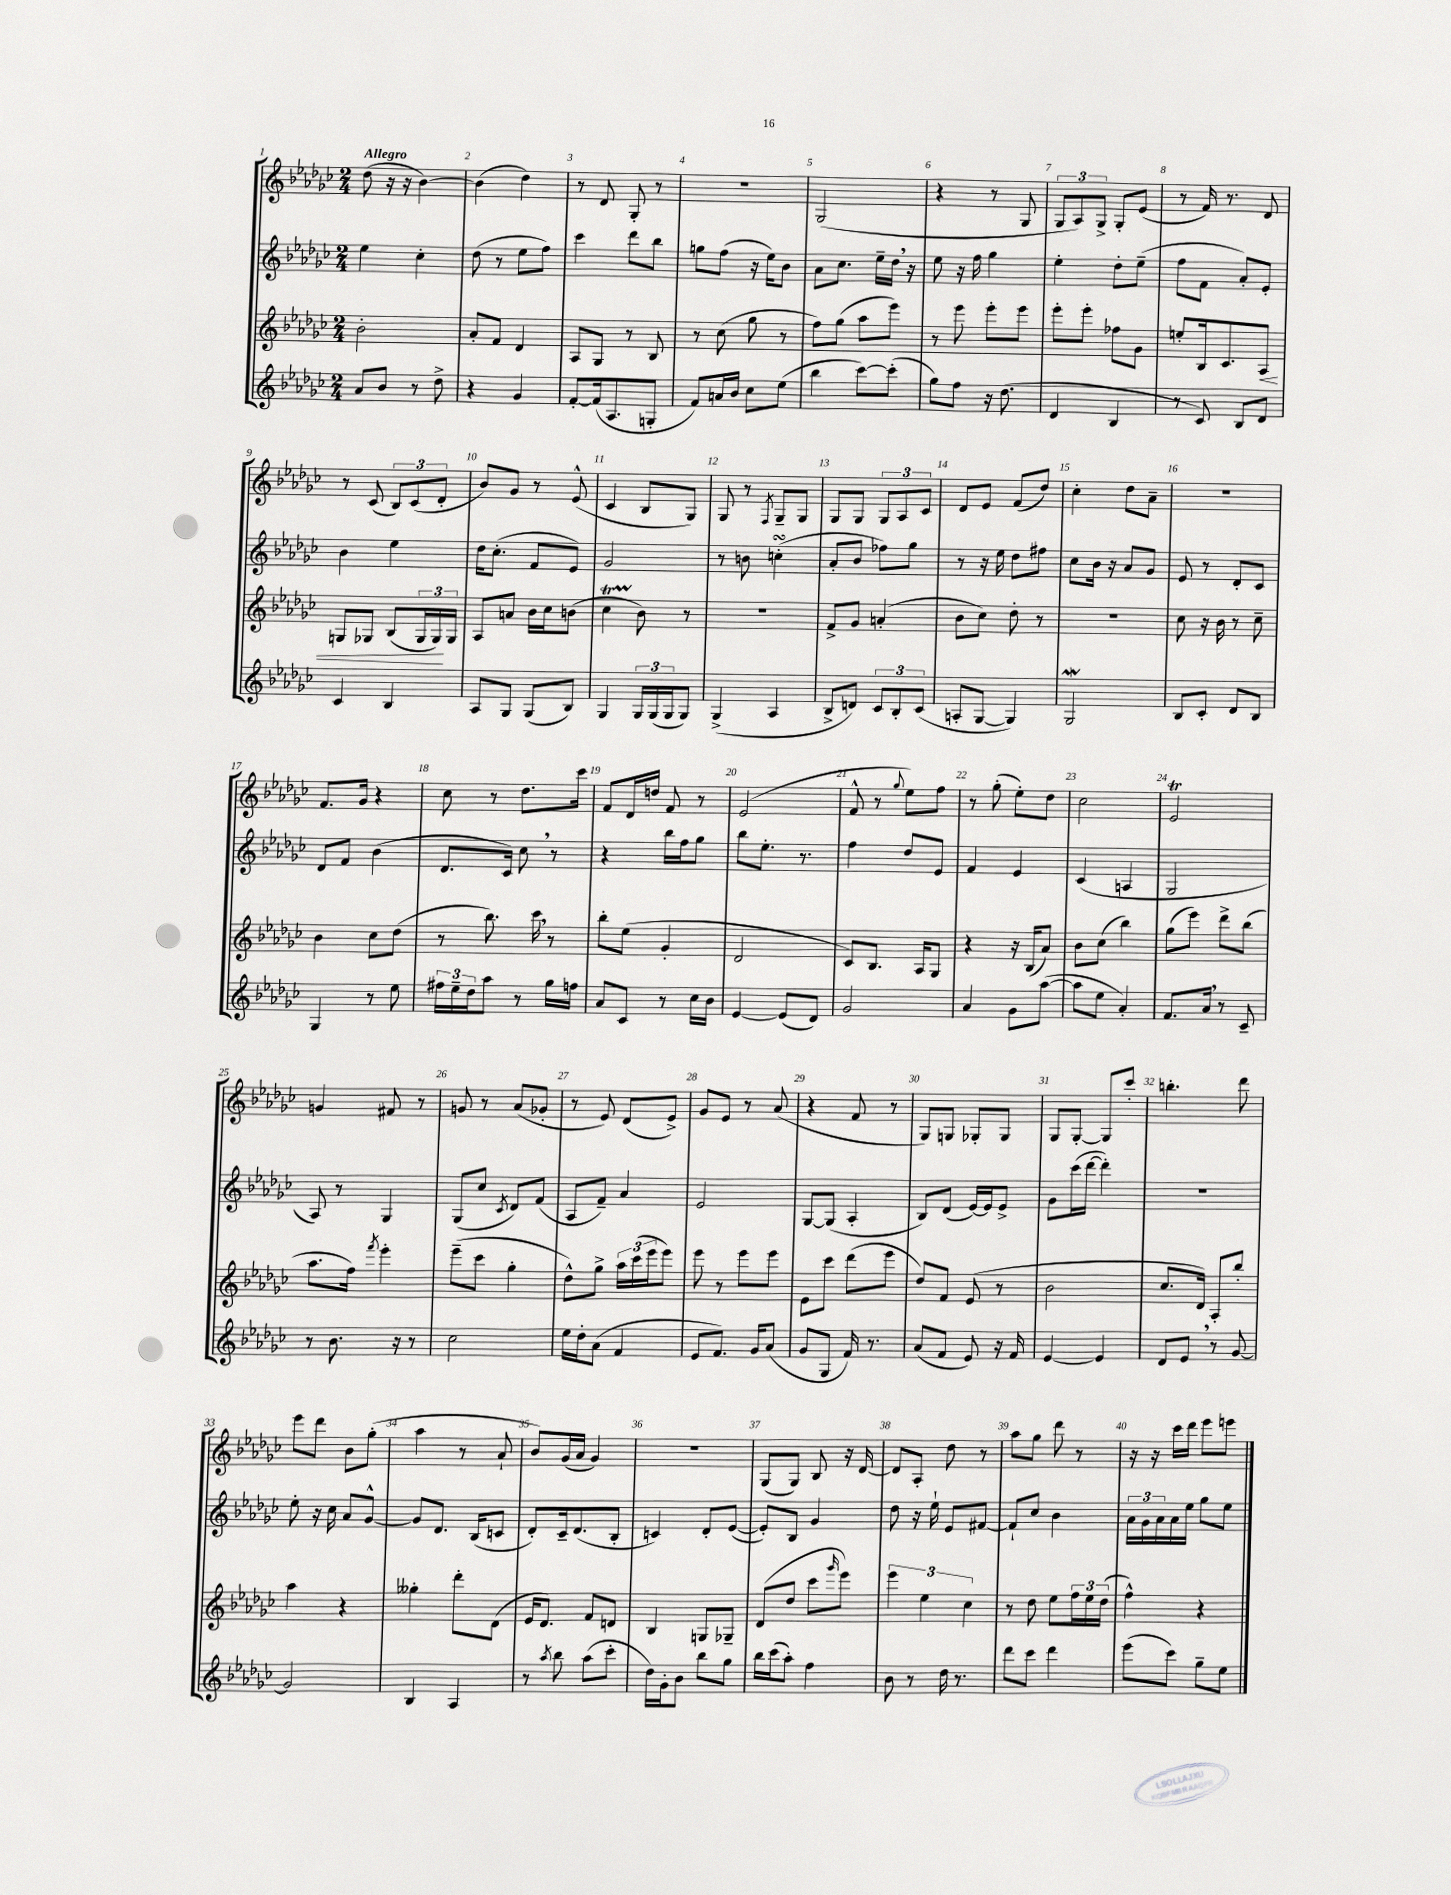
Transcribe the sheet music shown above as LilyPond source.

<<
\new StaffGroup <<
\new Staff = "s0" {
    \clef treble \key ges \major \numericTimeSignature \time 2/4 \tempo "Allegro"
    des''8( r16 r16 bes'4~) |
    bes'4( des''4) |
    r8 des'8 ges8-. r8 |
    r2 |
    ges2( |
    r4 r8 ges8 |
    \tuplet 3/2 { ges8 aes8) ges8-> } ges8-. ees'8( |
    r8 f'16) r8. des'8 |
    r8 ces'8( \tuplet 3/2 { bes8) ces'8( des'8-. } |
    bes'8) ges'8 r8 ees'8-^( |
    ces'4 bes8 ges8) |
    ges8 r8 \acciaccatura { f8 } ges8-- ges8 |
    ges8 ges8 \tuplet 3/2 { ges8 aes8 ces'8 } |
    des'8 ees'8 f'8( des''8) |
    ces''4-. des''8 aes'8-- |
    R2 |
    f'8. ges'16 r4 |
    ces''8 r8 des''8. ces'''16 |
    f'8 des'16 d''16 f'8 r8 |
    ees'2( |
    f'8-^ r8 \appoggiatura { ges''8 } ees''8) f''8 |
    r8 ges''8-.( ees''8-.) des''8 |
    ces''2 |
    ees'2\trill |
    g'4 fis'8 r8 |
    g'8 r8 aes'8( ges'8-. |
    r8 ees'8) des'8( ees'8->) |
    ges'8 ees'8 r8 aes'8( |
    r4 f'8 r8 |
    ges8) g8 ges8-. ges8 |
    ges8 ges8~-. ges8 ces'''8-. |
    b''4.-. des'''8 |
    ees'''8 des'''8 bes'8 ges''8-.( |
    aes''4 r8 aes'8-! |
    bes'8) ges'16( aes'16 ges'4) |
    R2 |
    ges8( ges8) bes8 r16 des'16~ |
    des'8 aes8-. des''8 r8 |
    aes''8 ges''8 des'''8 r8 |
    r16 r16 ces'''16 des'''16 ees'''8 e'''8 \bar "|." |
}
\new Staff = "s1" {
    \clef treble \key ges \major \numericTimeSignature \time 2/4
    ees''4 ces''4-. |
    des''8( r8 ees''8 f''8) |
    ces'''4 des'''8 bes''8 |
    g''8 f''8( r16 ees''16) bes'8 |
    aes'8 ces''8. ees''16-- des''16 \breathe r16 |
    ees''8 r16 f''16 ges''4 |
    ees''4-. des''8-. ees''8--( |
    f''8 f'8 aes'8-.) ees'8-. |
    bes'4 ees''4 |
    des''16 ces''8.-.( f'8 ees'8) |
    ges'2 |
    r8 b'8 c''4-.\turn( |
    aes'8-. bes'8 fes''8) ges''8 |
    r8 r16 ees''16 des''8 fis''8 |
    ces''8 bes'16 r16 aes'8 ges'8 |
    ees'8 r8 des'8-. ces'8 |
    des'8 f'8 bes'4( |
    des'8. ces'16) ces''8 \breathe r8 |
    r4 bes''16 f''16 ges''8 |
    bes''8 ees''8.-. r8. |
    f''4 des''8 ees'8 |
    f'4 ees'4 |
    ces'4( a4 |
    ges2 |
    aes8) r8 ges4 |
    ges8( ces''8 \acciaccatura { ces'8 } des'8) f'8( |
    aes8 f'8--) aes'4 |
    ees'2 |
    ges8~ ges8( aes4-. |
    bes8) des'8( ees'16~) ees'16 ees'8-> |
    ges'8 ces'''16( des'''16~ des'''4-.) |
    r2 |
    ees''8-. r16 ces''16 aes'8 ges'8~-^ |
    ges'8 des'8. bes16( c'8 |
    des'8-.) ces'16-- des'8.( bes8-. |
    c'4) des'8-. ees'8~( |
    ees'8-.) bes8 ges'4 |
    des''8 r16 ees''16-! ees'8 fis'8~ |
    fis'8-! ces''8 bes'4 |
    \tuplet 3/2 { aes'16 ges'16 aes'16 } aes'16 ees''16 ges''8 ees''8 \bar "|." |
}
\new Staff = "s2" {
    \clef treble \key ges \major \numericTimeSignature \time 2/4
    bes'2-. |
    aes'8-. f'8 des'4 |
    aes8 ges8 r8 bes8 |
    r8 ces''8( ges''8 r8 |
    f''8) ges''8( aes''8 ees'''8) |
    r8 ees'''8 ees'''8-. ees'''8 |
    ees'''8-. ees'''8-. fes''8 ges'8 |
    e''8-. bes16 ces'8. aes8\< |
    g8 ges8 bes8( \tuplet 3/2 { ges16 ges16\!) ges16 } |
    aes8 a'8 bes'16 ces''16 b'8( |
    ces''4\startTrillSpan bes'8\stopTrillSpan) r8 |
    R2 |
    f'8-> ges'8 a'4-.( |
    bes'8 ces''8) des''8-. r8 |
    r2 |
    ces''8 r16 bes'16 r8 ces''8-- |
    bes'4 ces''8 des''8( |
    r8 bes''8.) ces'''16 \breathe r8 |
    bes''8-. ees''8( ges'4-. |
    des'2 |
    ces'8) bes8. aes16 ges8 |
    r4 r16 bes16( aes'8) |
    bes'8 ces''8( bes''4) |
    ges''8( ees'''8) des'''8-> bes''8( |
    aes''8. f''16) \acciaccatura { f'''8 } ees'''4-. |
    ees'''8--( ces'''8 ges''4-. |
    des''8-^) ges''8-> \tuplet 3/2 { aes''16 ces'''16( ees'''16 } ees'''8) |
    ees'''8 r8 ees'''8 ees'''8 |
    ees'8 ces'''8 des'''8( ees'''8 |
    des''8) f'8 ees'8( r8 |
    bes'2 |
    ces''8. des'16) aes8-. bes''8-. |
    aes''4 r4 |
    geses''4-. des'''8-. des'8( |
    ees'16 des'8.) f'8 d'8 |
    bes4 g8 ges8-- |
    des'8( des''8 ces'''8 \grace { ges'''16 } ees'''8) |
    \tuplet 3/2 { ees'''4 ees''4 ces''4 } |
    r8 des''8 ees''8 \tuplet 3/2 { f''16 ees''16 des''16( } |
    f''4-^) r4 \bar "|." |
}
\new Staff = "s3" {
    \clef treble \key ges \major \numericTimeSignature \time 2/4
    aes'8 bes'8 r8 des''8-> |
    r4 ges'4 |
    f'8~-. f'16( aes8. g8-. |
    f'8) a'16 bes'16 ces''8 ees''8( |
    bes''4 ces'''8~) ces'''8-.( |
    ges''8) f''8 r16 des''8.( |
    des'4 bes4 |
    r8 ces'8) bes8 des'8 |
    ces'4 bes4 |
    aes8 ges8 ges8( bes8) |
    ges4 \tuplet 3/2 { ges16 ges16( ges16 } ges8) |
    ges4->( aes4 |
    bes8-> d'8) \tuplet 3/2 { ces'8 bes8-. ces'8( } |
    a8-. ges8~ ges4) |
    ges2\mordent |
    bes8 ces'8-. des'8 bes8 |
    ges4 r8 ees''8 |
    \tuplet 3/2 { fis''16 ees''16-- des''16 } aes''8 r8 ges''16 f''16 |
    aes'8 ces'8 r8 ces''16 bes'16 |
    ees'4~ ees'8( des'8) |
    ges'2 |
    aes'4 ges'8 aes''8~( |
    aes''8 ees''8 aes'4-.) |
    f'8. aes'16 \breathe r8 ces'8-- |
    r8 bes'8. r16 r8 |
    ces''2 |
    ees''16 des''16-. aes'8( f'4 |
    ees'8 f'8.) ges'16 aes'8( |
    ges'8 ges8 f'16) r8. |
    aes'8( f'8 ees'8) r16 f'16 |
    ees'4~ ees'4 |
    des'8 ees'8 \breathe r8 ges'8~ |
    ges'2 |
    bes4 aes4 |
    r8 \acciaccatura { aes''8 } bes''8 aes''8( ces'''8-. |
    des''16) ges'16-. bes'8 bes''8 ges''8 |
    bes''16 ces'''16( aes''8-.) f''4 |
    bes'8 r8 des''16 r8. |
    des'''8 ces'''8 des'''4 |
    ees'''8( ces'''8) ges''8-- ees''8 \bar "|." |
}
>>
>>
\layout { \context { \Score \override BarNumber.break-visibility = ##(#f #t #t) barNumberVisibility = #all-bar-numbers-visible } }
